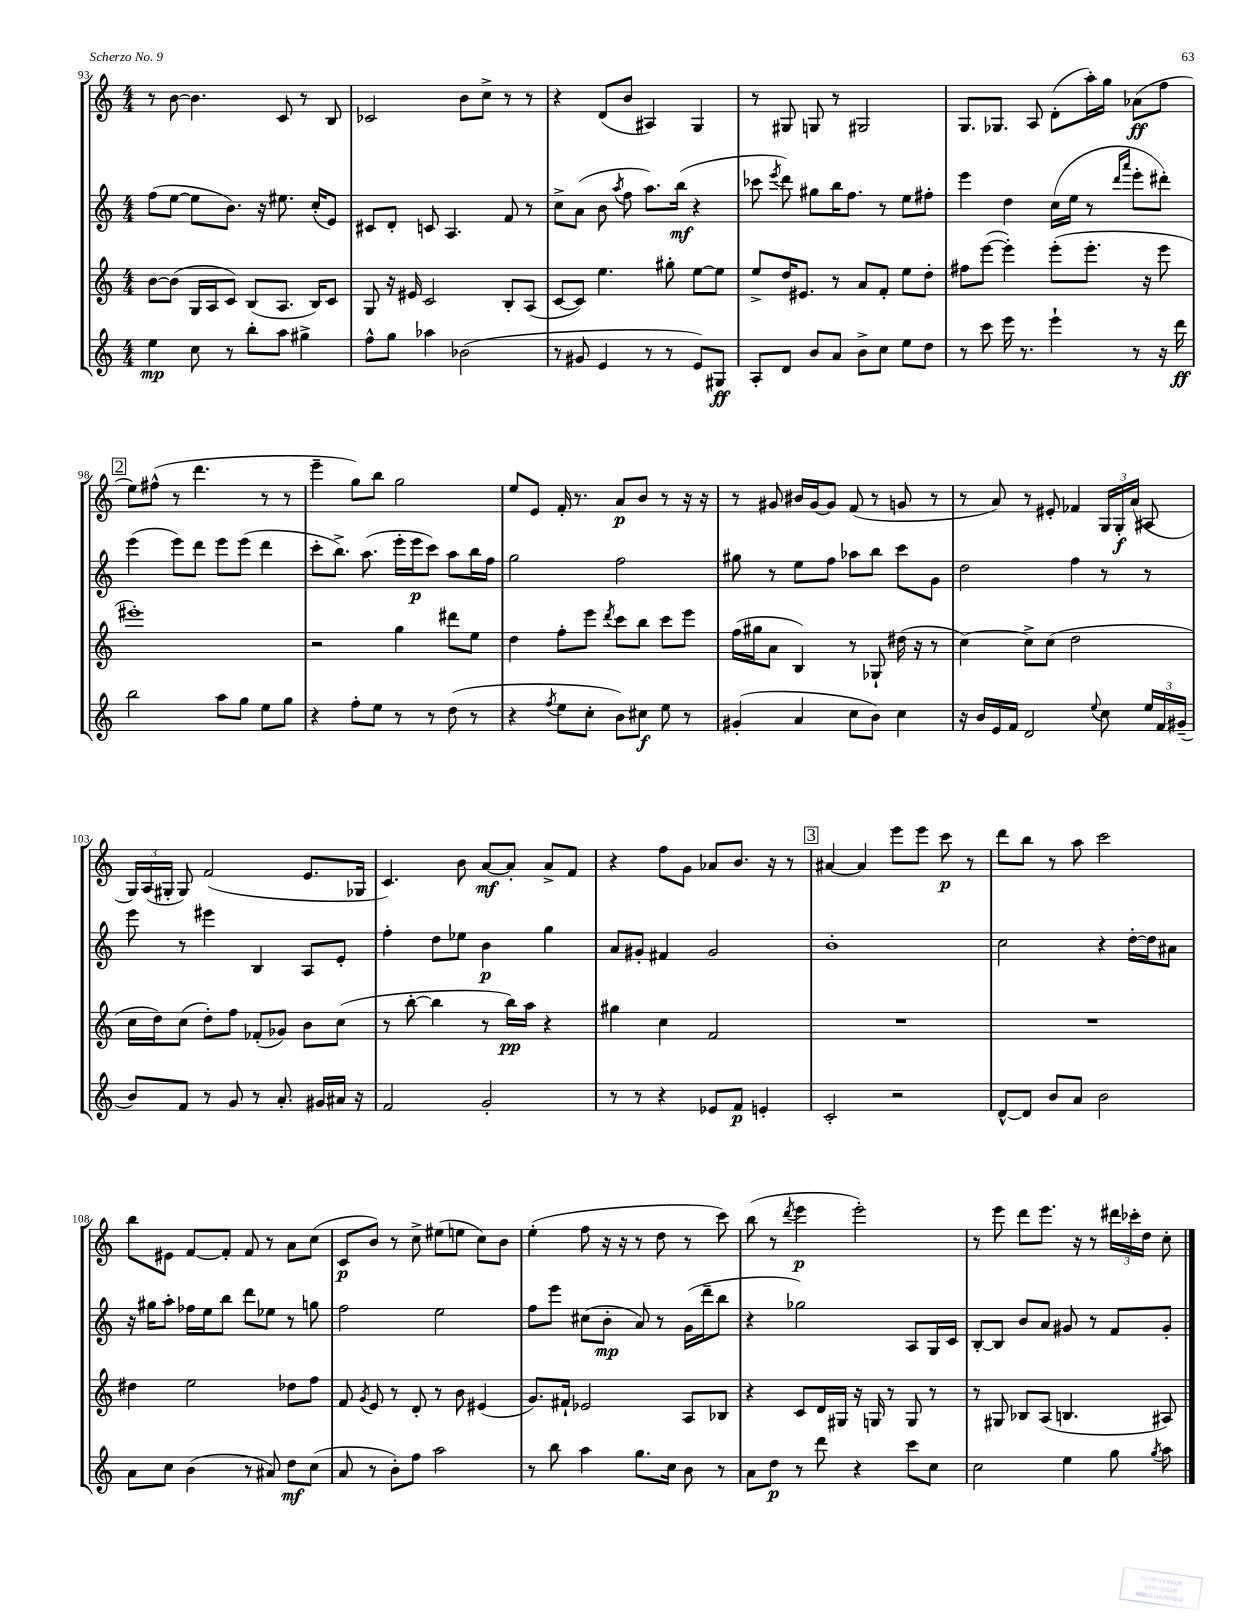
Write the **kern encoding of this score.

**kern	**kern	**kern	**kern
*staff4	*staff3	*staff2	*staff1
*clefG2	*clefG2	*clefG2	*clefG2
*k[]	*k[]	*k[]	*k[]
*M4/4	*M4/4	*M4/4	*M4/4
4ee	[8b	(8ff	8r
.	(8b]	[8ee	[8b
8cc	16G	8ee]	4.b]
.	16A	.	.
8r	8c)	8.b)	.
8bb'	(8B	.	.
.	.	16r	.
8aa	8.A	8.ee#	8c
4gg#^	.	.	8r
.	16B)	(16cc'	.
.	8c	8e)	8B
=	=	=	=
8ff^^	8G	8c#	2c-
8gg	16r	8d'	.
.	16e#	.	.
4aa-	2c	8c	.
.	.	4.A	.
(2b-	.	.	8b
.	.	.	8cc^
.	8B'	8f	8r
.	(8A	8r	8r
=	=	=	=
8r	[8c	8cc^	4r
8g#	8c])	(8a	.
4e	4.ee	8b	(8d
.	.	8qaa	.
.	.	8ff	8b
8r	.	8.aa)	4A#)
8r	8gg#'	.	.
.	.	(16bb	.
8e)	[8ee	4r	4G
8G#	8ee]	.	.
=	=	=	=
8A'	8ee^	8ccc-	8r
.	.	8qeee	.
8d	16dd	8ddd)	8G#
.	8.e#	.	.
8b	.	8gg#	8G
8a	8r	16bb	8r
.	.	8.ff	.
8b^	8a	.	2G#
8cc	8f'	8r	.
8ee	8ee	8ee	.
8dd	8dd'	8ff#'	.
=	=	=	=
8r	8ff#	4eee	8.G
8ccc	([8eee	.	.
.	.	.	8.G-
16eee	4eee'])	4dd	.
8.r	.	.	.
.	.	.	8A
4eee`	(8eee'	(16cc	(8d'
.	.	16ee	.
.	8.eee'	8r	16aa')
.	.	.	16gg
.	.	16qqddd	.
.	.	16qqaaa	.
8r	.	8eee'	(8a-
.	16r	.	.
16r	8eee	8ddd#')	8ff
16ddd	.	.	.
=	=	=	=
2bb	1eee#')	(4eee	8ee)
.	.	.	(8ff#^^
.	.	8eee)	8r
.	.	8ddd	4.ddd
8aa	.	8eee	.
8gg	.	(8eee	.
8ee	.	4ddd	8r
8gg	.	.	8r
=	=	=	=
4r	2r	8ccc'	4eee~
.	.	8.bb^)	.
8ff'	.	.	8gg)
.	.	(8.aa	.
8ee	.	.	8bb
8r	4gg	16eee'	2gg
.	.	16eee	.
8r	.	8ccc)	.
(8dd	8ddd#	8aa	.
8r	8ee	16bb	.
.	.	16ff	.
=	=	=	=
4r	4dd	2gg	8ee
.	.	.	8e
8qff	.	.	.
8ee	8ff'	.	16f'
.	.	.	8.r
8cc'	8eee	.	.
.	8qddd	.	.
8b)	8ccc	2ff	8a
8cc#	8bb	.	8b
8ee	8ccc	.	8r
8r	8eee	.	16r
.	.	.	16r
=	=	=	=
(4g#'	(16ff	8gg#	8r
.	16gg#	.	.
.	8a	8r	8g#
4a	4B)	8ee	16b#
.	.	.	[16g#
.	.	8ff	8g#]
8cc	8r	8aa-	(8f
8b)	8G-`	8bb	8r
4cc	(16dd#	8ccc	8g
.	16r	.	.
.	8r	8g	8r
=	=	=	=
16r	[4cc)	2dd	8r
16b	.	.	.
16e	.	.	8a)
16f	.	.	.
2d	8cc^]	.	8r
.	(8cc	.	8e#'
.	2dd	4ff	4f-
8qqee	.	.	.
8cc	.	8r	24G
.	.	.	24G'
.	.	.	(24a
24ee	.	8r	8A#
24f	.	.	.
(24g#~	.	.	.
=	=	=	=
8b)	16cc	8eee	24G)
.	.	.	(24A
.	16dd)	.	.
.	.	.	24G#'
8f	(8cc	8r	8G#)
8r	8dd')	4eee#	(2f
8g	8ff	.	.
8r	(8f-'	4B	.
8.a'	8g-)	.	.
.	8b	8A	8.e
16g#	.	.	.
16a#	(8cc	8e'	.
16r	.	.	16G-
=	=	=	=
2f	8r	4ff'	4.c)
.	[8bb'	.	.
.	4bb]	8dd	.
.	.	8ee-	8b
2g'	8r	4b	[8a
.	16bb)	.	8a']
.	16aa	.	.
.	4r	4gg	8a^
.	.	.	8f
=	=	=	=
8r	4gg#	8a	4r
8r	.	8g#'	.
4r	4cc	4f#	8ff
.	.	.	8g
8e-	2f	2g#	8a-
8f	.	.	8.b
4e'	.	.	.
.	.	.	16r
.	.	.	8r
=	=	=	=
2c'	1r	1b'	[4a#
.	.	.	4a#]
2r	.	.	8eee
.	.	.	8eee
.	.	.	8ccc
.	.	.	8r
=	=	=	=
[8d^^	1r	2cc	8ddd
8d]	.	.	8bb
8b	.	.	8r
8a	.	.	8aa
2b	.	4r	2ccc
.	.	[16dd'	.
.	.	16dd]	.
.	.	8a#	.
=	=	=	=
8a	4dd#	16r	8bb
.	.	16gg#	.
8cc	.	8aa'	8e#
(4b	2ee	16ff-	[8f
.	.	16ee	.
.	.	8bb	8f']
8r	.	8ddd	8f
8a#)	.	8ee-	8r
8dd	8dd-	8r	8a
(8cc	8ff	8gg	(8cc
=	=	=	=
8a	8f	2ff	8c
.	8qg	.	.
8r	8e	.	8b)
8b')	8r	.	8r
8ff	8d'	.	8cc^
2aa	8r	2ee	(8ee#
.	8b	.	8ee
.	(4e#	.	8cc)
.	.	.	8b
=	=	=	=
8r	8.g)	8ff	(4ee'
8bb	.	8eee	.
.	16f#`	.	.
4aa	2e-	(8cc#	8ff
.	.	8b'	16r
.	.	.	16r
8.gg	.	8a)	8r
.	.	8r	8dd
16cc	.	.	.
8b	8A	(16g	8r
.	.	16ddd~	.
8r	8B-	8bb	8ccc)
=	=	=	=
8a	4r	4r	(8bb
8dd	.	.	8r
.	.	.	8qddd
8r	8c	2gg-)	4eee
8ddd	16d	.	.
.	16G#	.	.
4r	16r	.	2eee')
.	16G	.	.
.	8r	.	.
8ccc	8G	8A	.
8cc	8r	16G	.
.	.	16c	.
=	=	=	=
2cc	8r	[8B'	8r
.	8G#	8B]	8eee
.	8B-	8b	8ddd
.	(8A	8a	8.eee
4ee	4.B	8g#	.
.	.	.	16r
.	.	8r	8r
8gg	.	8f	24ddd#
.	.	.	24ccc-'
.	.	.	24dd
8qgg	.	.	.
8aa	8A#)	8g#'	8cc'
==	==	==	==
*-	*-	*-	*-
